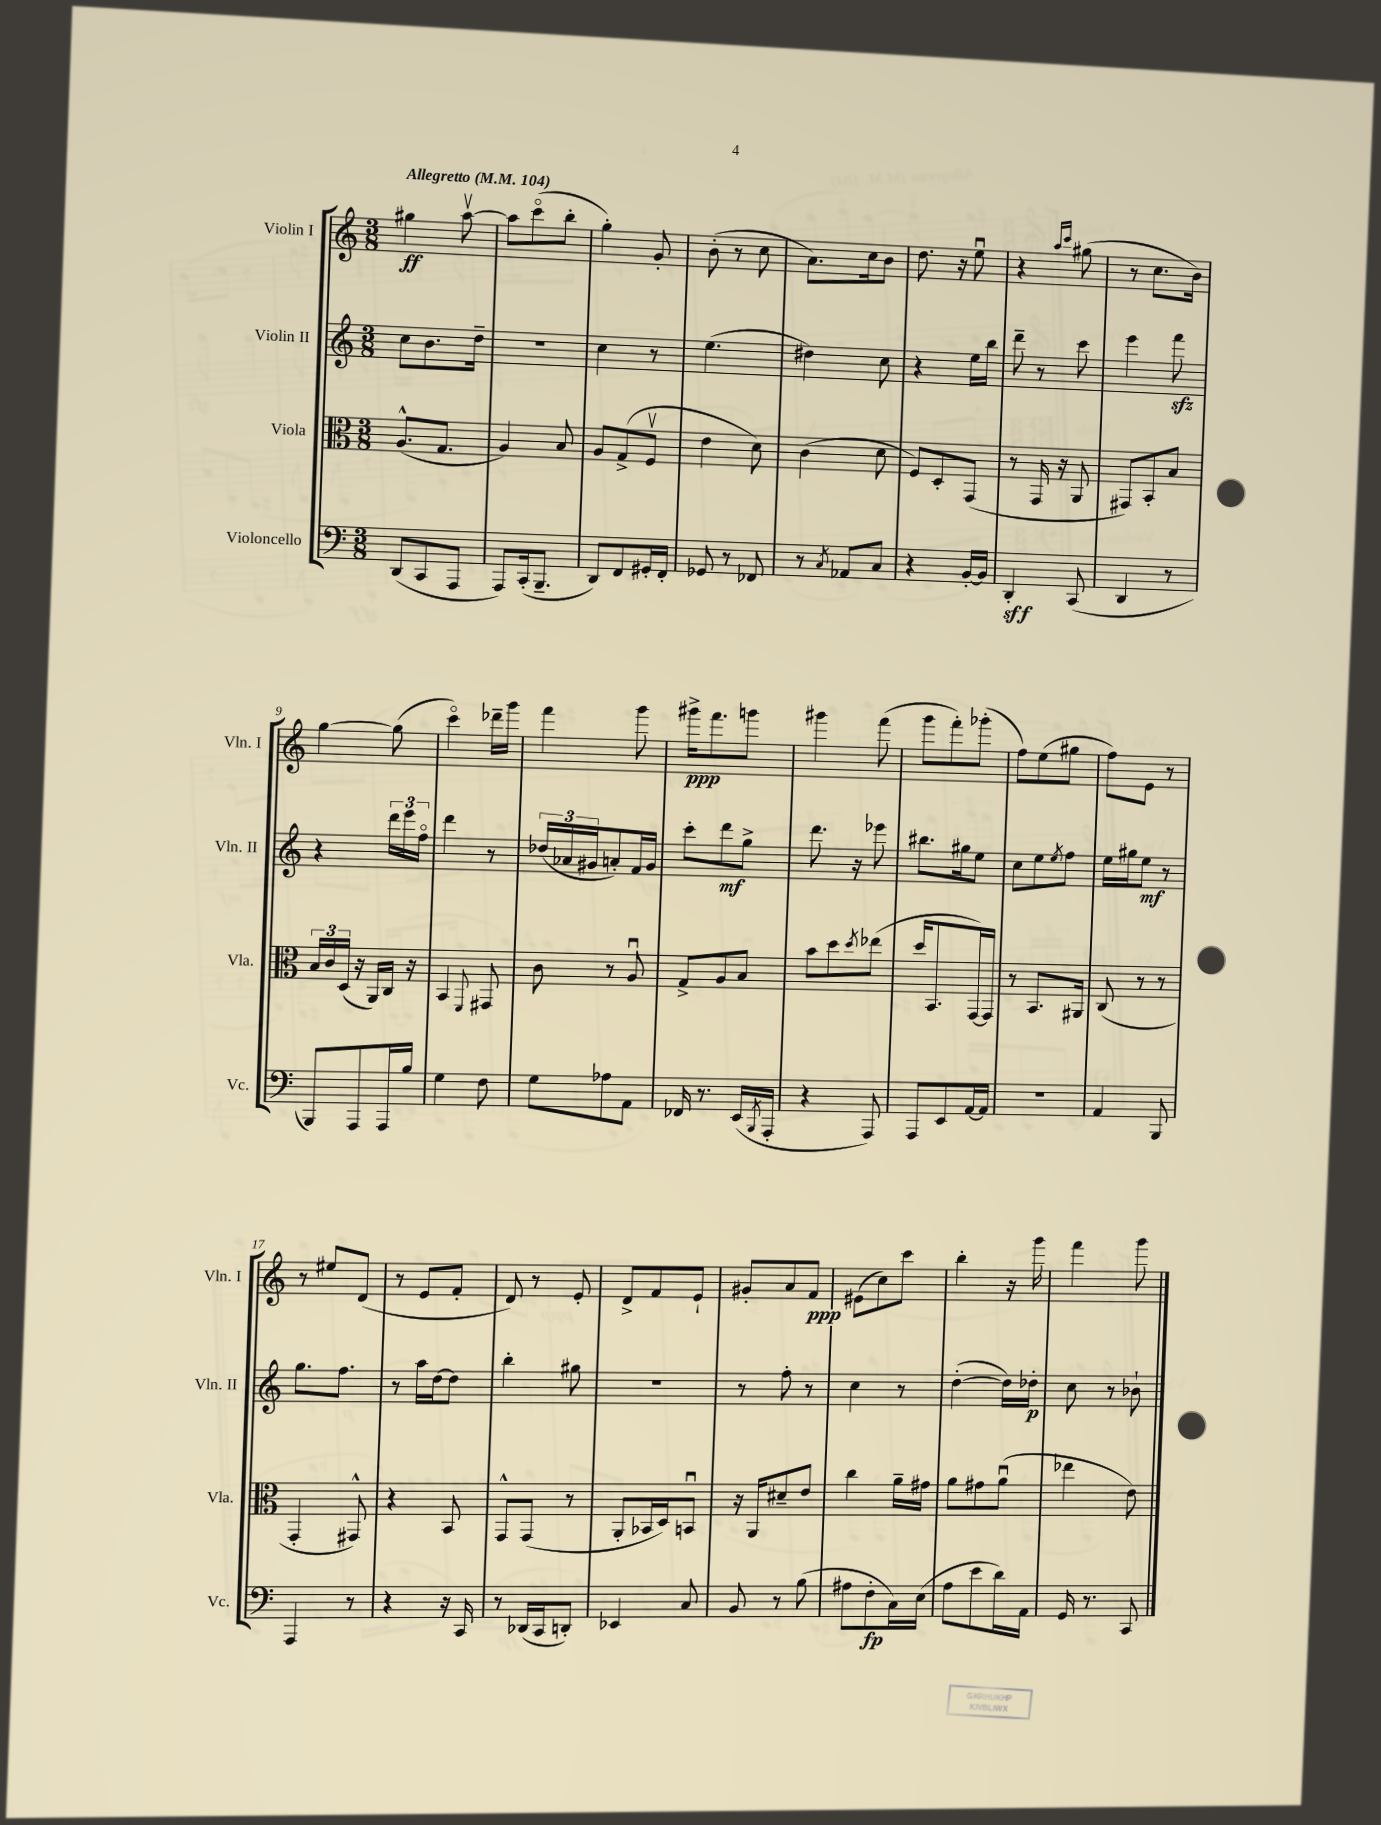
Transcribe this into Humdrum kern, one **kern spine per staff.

**kern	**dynam	**kern	**kern	**dynam	**kern	**dynam
*part4	*part4	*part3	*part2	*part2	*part1	*part1
*staff4	*staff4	*staff3	*staff2	*staff2	*staff1	*staff1
*I"Violoncello	*	*I"Viola	*I"Violin II	*	*I"Violin I	*
*I'Vc.	*	*I'Vla.	*I'Vln. II	*	*I'Vln. I	*
*clefF4	*	*clefC3	*clefG2	*	*clefG2	*
*k[]	*	*k[]	*k[]	*	*k[]	*
*M3/8	*	*M3/8	*M3/8	*	*M3/8	*
*MM104	*	*MM104	*MM104	*	*MM104	*
=1	=1	=1	=1	=1	=1	=1
!	!	!	!	!	!LO:TX:a:B:t=Allegretto	!
(8DD/L	.	(8.A^^/L	8cc\L	.	4gg#X\	ff
8CC/	.	.	8.b\	.	.	.
.	.	8.G/J	.	.	.	.
8AAA/J	.	.	.	.	[8aav\	.
.	.	.	16dd~\Jk	.	.	.
=2	=2	=2	=2	=2	=2	=2
8AAA/L)	.	4A/)	4.r	.	8aa\L]	.
(16CC'/k	.	.	.	.	(8ccc\	.
8.BBB~/J	.	.	.	.	.	.
.	.	8B/	.	.	8bb'\J	.
=3	=3	=3	=3	=3	=3	=3
8DD/L)	.	8A/L	4cc\	.	4gg'\)	.
8FF/	.	(8G^/	.	.	.	.
16GG#X'/L	.	8Fv/J	8r	.	8g'/	.
16FF'/JJ	.	.	.	.	.	.
=4	=4	=4	=4	=4	=4	=4
8GG-X/	.	4e\	(4.ee\	.	(8b'\	.
8r	.	.	.	.	8r	.
8FF-X/	.	8d\)	.	.	8cc\	.
=5	=5	=5	=5	=5	=5	=5
8r	.	(4c\	4dd#X\)	.	8.a\L)	.
8qC/	.	.	.	.	.	.
8AA-X/L	.	.	.	.	.	.
.	.	.	.	.	16cc\k	.
8C/J	.	8d\	8cc\	.	8b\J	.
=6	=6	=6	=6	=6	=6	=6
4r	.	8F/L)	4r	.	8.dd\	.
.	.	8D'/	.	.	.	.
.	.	.	.	.	16r	.
[16BB'/LL	.	(8GG/J	16ee\LL	.	8eeu\	.
16BB/JJ]	.	.	16bb\JJ	.	.	.
=7	=7	=7	=7	=7	=7	=7
4DD'/	sff	8r	8ddd~\	.	4r	.
.	.	16GG/	8r	.	.	.
.	.	16r	.	.	.	.
.	.	.	.	.	16qqaa/LL	.
.	.	.	.	.	16qqccc/JJ	.
(8CC/	.	8AA/	8ccc\	.	(8gg#X\	.
=8	=8	=8	=8	=8	=8	=8
4DD/	.	8GG#X/L)	4eee\	.	8r	.
.	.	8BB'/	.	.	8.cc\L	.
8r	.	8B/J	8fffzz\	.	.	.
.	.	.	.	.	16b\Jk)	.
!!LO:LB:g=z
=9	=9	=9	=9	=9	=9	=9
8BBB/L)	.	24B/LL	4r	.	[4gg\	.
.	.	24c/	.	.	.	.
.	.	(24D/JJ	.	.	.	.
8AAA/	.	16r	.	.	.	.
.	.	16AA/LL)	.	.	.	.
16AAA/L	.	16C/JJ	24ddd\LL	.	(8gg\]	.
.	.	.	24eee\	.	.	.
16B/JJ	.	16r	.	.	.	.
.	.	.	24ff\JJ	.	.	.
=10	=10	=10	=10	=10	=10	=10
4G\	.	4BB/	4ddd\	.	4ccc\)	.
.	.	8qqFF/	.	.	.	.
8F\	.	8GG#X/	8r	.	16ddd-X~\LL	.
.	.	.	.	.	16ggg\JJ	.
=11	=11	=11	=11	=11	=11	=11
8G\L	.	8c\	(24dd-X/LL	.	4fff\	.
.	.	.	24a-X/	.	.	.
.	.	.	24g#X/J	.	.	.
8A-X\	.	8r	8an'/)	.	.	.
8AA\J	.	8Au/	16f/L	.	8ggg\	.
.	.	.	16g#/JJ	.	.	.
=12	=12	=12	=12	=12	=12	=12
16FF-X/	.	8G^/L	8ccc'\L	.	16ggg#X^\KL	ppp
8.r	.	.	.	.	8.fff\	.
.	.	8A/	8ddd\	mf	.	.
(16EE/LL	.	8B/J	8gg^\J	.	8gggn\J	.
8qBBB/	.	.	.	.	.	.
16AAA'/JJ	.	.	.	.	.	.
=13	=13	=13	=13	=13	=13	=13
4r	.	8b\L	8.ddd\	.	4ggg#X\	.
.	.	8dd\	.	.	.	.
.	.	.	16r	.	.	.
.	.	8qdd/	.	.	.	.
8AAA/)	.	(8ee-X\J	8eee-X\	.	(8fff\	.
=14	=14	=14	=14	=14	=14	=14
8AAA/L	.	16dd/KL	8.bb#X\L	.	8ggg\L	.
.	.	8.BB/	.	.	.	.
8EE/	.	.	.	.	8fff'\)	.
.	.	.	16gg#X\k	.	.	.
[16AA/L	.	[16GG/L)	8ee\J	.	(8ggg-X'\J	.
16AA/JJ]	.	16GG/JJ]	.	.	.	.
=15	=15	=15	=15	=15	=15	=15
4.r	.	8r	8cc\L	.	8ff\L)	.
.	.	8.BB/L	8ee\	.	(8ee\	.
.	.	.	8qee/	.	.	.
.	.	.	8ff\J	.	8gg#X\J	.
.	.	16AA#X/Jk	.	.	.	.
=16	=16	=16	=16	=16	=16	=16
4AA/	.	(8C/	16ee\LL	.	8ff\L)	.
.	.	.	16gg#X\J	.	.	.
.	.	8r	8ee\J	mf	8e\J	.
8BBB/	.	8r	8r	.	8r	.
!!LO:LB:g=z
=17	=17	=17	=17	=17	=17	=17
4AAA/	.	4GG'/	8.gg\L	.	8r	.
.	.	.	.	.	8ee#X/L	.
.	.	.	8.ff\J	.	.	.
8r	.	8GG#X^^/)	.	.	(8d/J	.
=18	=18	=18	=18	=18	=18	=18
4r	.	4r	8r	.	8r	.
.	.	.	16aa\LL	.	8e/L	.
.	.	.	[16dd\J	.	.	.
16r	.	8BB/	8dd\J]	.	8f'/J	.
16CC/	.	.	.	.	.	.
=19	=19	=19	=19	=19	=19	=19
8r	.	8GG^^/L	4bb'\	.	8d/)	.
(16DD-X/LL	.	(8GG/J	.	.	8r	.
16CC/J	.	.	.	.	.	.
8DDn'/J)	.	8r	8gg#X\	.	8e'/	.
=20	=20	=20	=20	=20	=20	=20
4EE-X/	.	8AA'/L	4.r	.	8d^/L	.
.	.	16BB-X/L	.	.	8f/	.
.	.	16D/J)	.	.	.	.
8C/	.	8BBnu/J	.	.	8e`/J	.
=21	=21	=21	=21	=21	=21	=21
8BB/	.	16r	8r	.	8g#X'/L	.
.	.	16AA/KL	.	.	.	.
8r	.	8d#X~/	8ff'\	.	8a/	.
(8B\	.	8e/J	8r	.	8f/J	ppp
=22	=22	=22	=22	=22	=22	=22
8A#X\L	.	4cc\	4cc\	.	(8e#X\L	.
8F'\	fp	.	.	.	8cc\)	.
16C\L)	.	16a~\LL	8r	.	8ccc\J	.
(16E\JJ	.	16g#X\JJ	.	.	.	.
=23	=23	=23	=23	=23	=23	=23
8A\L	.	8a\L	([4dd'\	.	4bb'\	.
8e\	.	8g#X\	.	.	.	.
16d\L)	.	(8au\J	16dd\LL])	.	16r	.
16AA\JJ	.	.	16dd-X'\JJ	p	16ggg\	.
=24	=24	=24	=24	=24	=24	=24
16GG/	.	4ee-X\	8cc\	.	4fff\	.
8.r	.	.	.	.	.	.
.	.	.	8r	.	.	.
8CC/	.	8e\)	8b-X`\	.	8ggg\	.
==	==	==	==	==	==	==
*-	*-	*-	*-	*-	*-	*-
